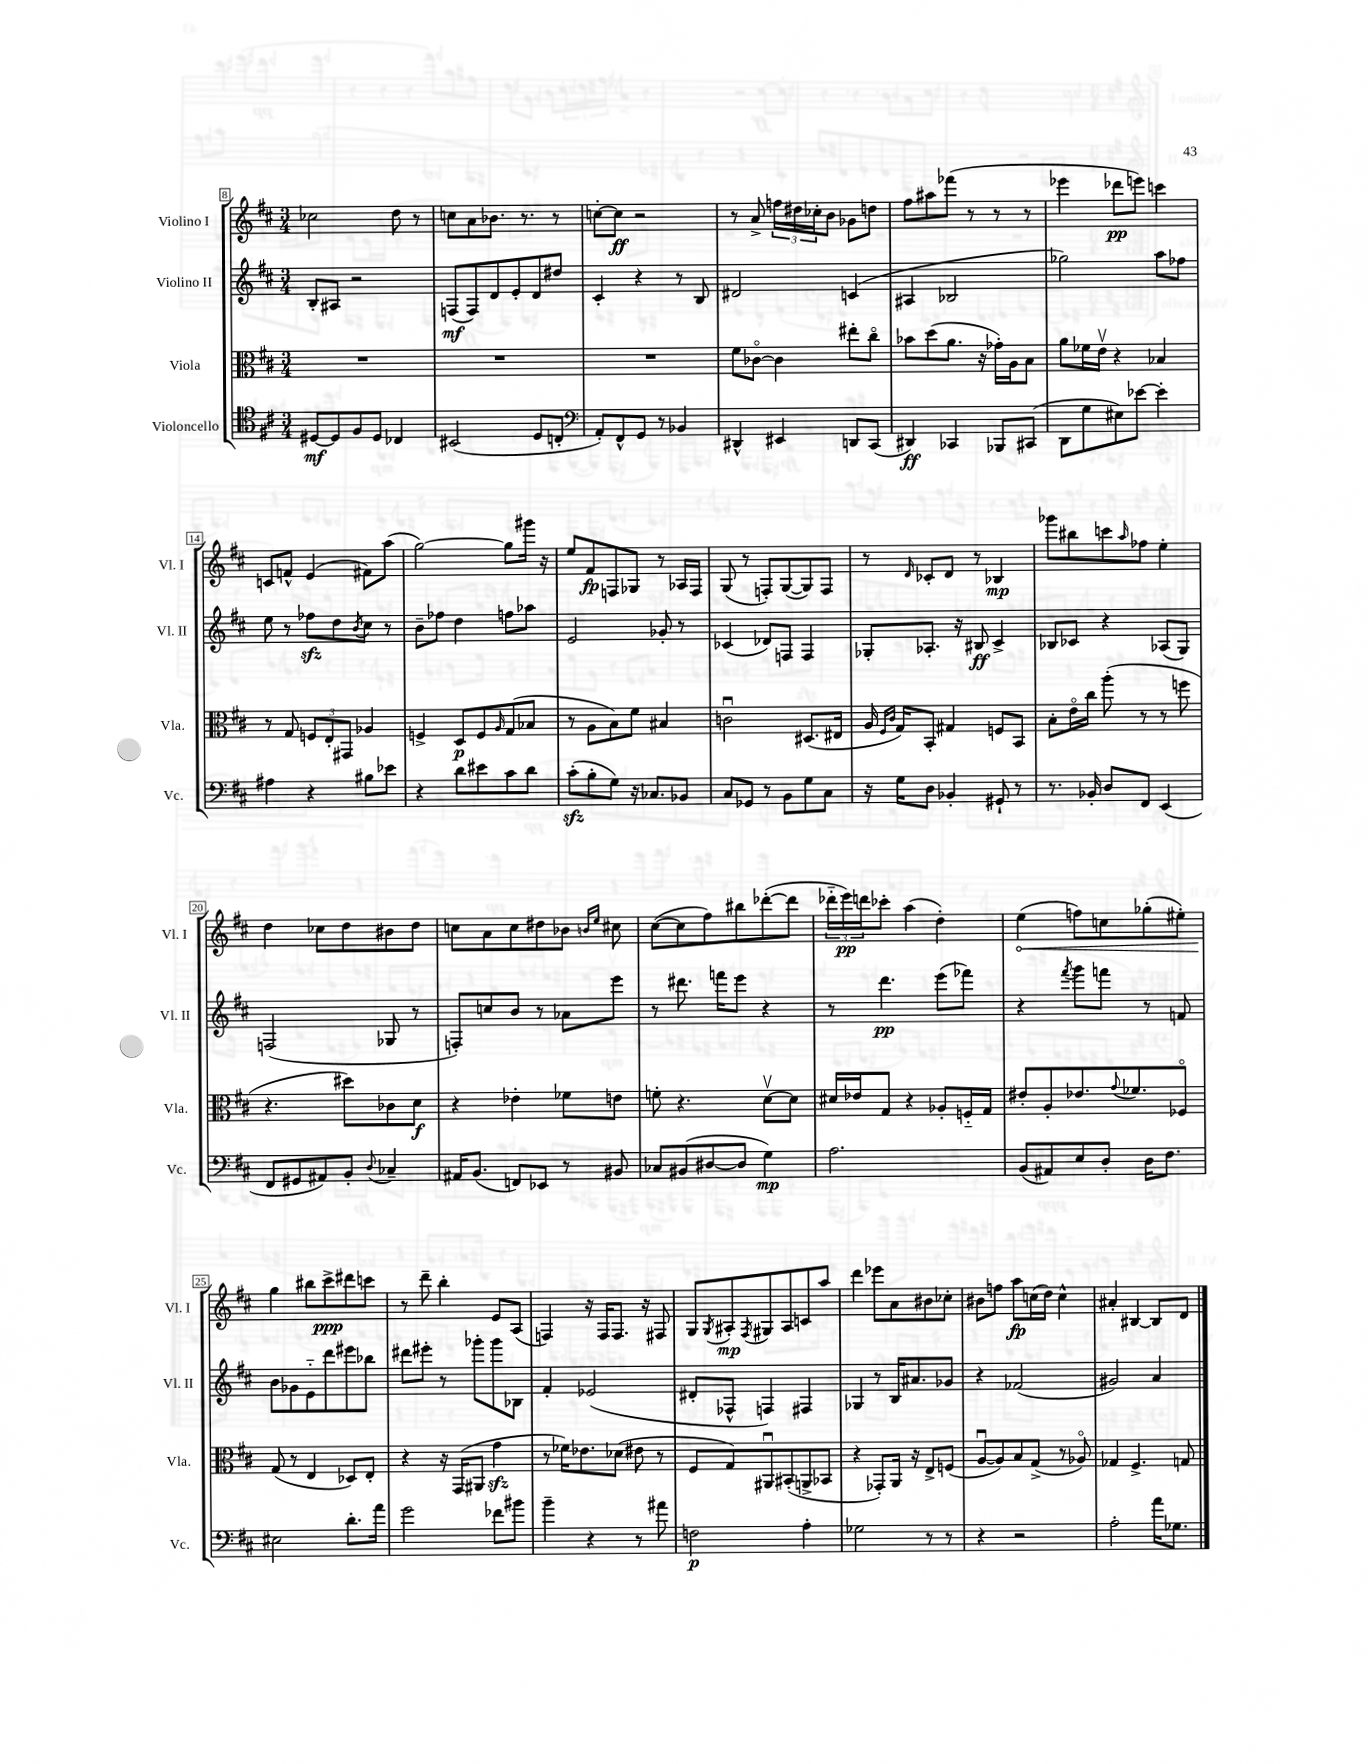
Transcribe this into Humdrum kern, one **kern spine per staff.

**kern	**kern	**kern	**kern
*staff4	*staff3	*staff2	*staff1
*clefC4	*clefC3	*clefG2	*clefG2
*k[f#c#]	*k[f#c#]	*k[f#c#]	*k[f#c#]
*M3/4	*M3/4	*M3/4	*M3/4
[8D#/L	2.r	8B'/L	2cc-\
8D#/]	.	8A#/J	.
8F#/	.	2r	.
8D#/J	.	.	.
4C-/	.	.	8dd\
.	.	.	8r
=	=	=	=
(2BB#/	2.r	(8F/L	8cc\L
.	.	8F/)	8a\
.	.	8d/	8.b-\J
.	.	8e'/	.
.	.	.	8.r
8D/L	.	8d/	.
8C'/J	.	8dd#/J	8r
=	=	=	=
*clefF4	*	*	*
8AA'/L)	2.r	4c#'/	[8cc'\L
8FF#^^/	.	.	8cc\]J
8GG/J	.	4r	2r
8r	.	.	.
4BB-/	.	8r	.
.	.	8B/	.
=	=	=	=
4DD#^^/	8f#\L	2d#/	8r
.	[8c-o\J	.	8a^/
4EE#/	4c-\]	.	24ff\LL
.	.	.	24dd#\
.	.	.	24cc-'\J
.	.	.	8b\J
8DD/L	8ee#'\L	(4c/	8g-\L
(8CC#/J	8cc#o\J	.	8dd\J
=	=	=	=
4DD#/)	8b-\L	4A#/	8ff#\L
.	(8dd\	.	8aa#\
4CC-/	8.a\J	2B-/	(8fff-\J
.	.	.	8r
.	16r	.	.
8BBB-/L	16g-'\LL)	.	8r
.	16A\J	.	.
(8CC#/J	8B\J	.	8r
=	=	=	=
8DD\L	8a\L	2gg-\)	4eee-\
8G\	16f-\L	.	.
.	16ev\JJ	.	.
8E#\)	4r	.	8ddd-\L
[8e-\J	.	.	8eee\J)
4e-'\]	4B-/	8aa\L	4ccc\
.	.	8ff-\J	.
=	=	=	=
4A#\	8r	8ee\	8c/L
.	8G/	8r	8f^^/J
4r	12F/L	8ff-\L	(4e/
.	12E'/	.	.
.	.	8dd\	.
.	12GG#/J	.	.
.	.	8qb/	.
8B#\L	4A-/	8cc#\J	8f#\L)
8e-\J	.	8r	(8aa\J
=	=	=	=
4r	4F^/	8b~\L	[2gg\)
.	.	8ff-\J	.
8d\L	8D/L	4dd\	.
8e#\	8F/	.	.
.	16qqA/	.	.
8c#\	(8G/	8ff\L	8gg\]L
8d\J	8B-/J	8aa-\J	16ggg#\Jk
.	.	.	16r
=	=	=	=
(8c#'\L	8r	2e/	8ee/L
8B'\	8A\L	.	8f#/
8G\J)	8B\)	.	8F/
16r	8f#\J	.	8G-/J
8.C-/L	.	.	.
.	4B#/	8g-'/	8r
8BB-/J	.	8r	16A-/LL
.	.	.	16F/JJ
=	=	=	=
8C#/L	2cu\	(4c-/	(8G/
8GG-/J	.	.	8r
8r	.	8d-/L)	8F'/L)
8BB\L	.	8F/J	([8G/
8G\	(8.D#/L	4F/	8G/])
8C#\J	.	.	8F/J
.	16E#/Jk	.	.
=	=	=	=
16r	16A/	8G-'/L	8r
.	16qqF#/LL	.	.
.	16qqc#/JJ	.	.
16G\LK	16G/LK)	.	.
.	.	.	16qqd/
8D\J	8BB'/J	8.A-'/J	8c-'/L
4BB-'/	4G#/	.	8d/J
.	.	16r	.
.	.	8B#/	8r
8GG#`/	8F/L	4c#^/	4B-/
8r	8BB/J	.	.
=	=	=	=
8.r	8B'\L	8B-/L	8ggg-\L
.	16eo\L	8c-/J	8bb#\
16BB-'/	16cc#\JJ	.	.
8D/L	(8aa'\	4r	8ccc\
.	.	.	16qqaa/
8FF#/J	8r	.	8ff-\J
(4EE/	8r	(8A-/L	4ee'\
.	8ff\	8G/J)	.
=	=	=	=
8FF#/L	4.r	(2F/	4dd\
8GG#/	.	.	.
8AA#/)	.	.	8cc-\L
8BB'/J	8dd#\L)	.	8dd\
8qqD/	.	.	.
4C-~/	8c-\	8G-/	8b#\
.	8d\J	8r	8dd\J
=	=	=	=
16AA#/LK	4r	8F'/L)	8cc\L
(8.BB/J	.	.	.
.	.	8cc/	8a\
8FF/L)	4e-'\	8b/J	8cc\
8EE-/J	.	8r	8dd#\
8r	8f-\L	8a-\L	8b-\J
.	.	.	16qqb/LL
.	.	.	16qqee/JJ
8BB#/	8e\J	8eee\J	8cc#\
=	=	=	=
8C-/L	8f'\	8r	([8cc#\L
(8BB#/	4.r	8.ddd#\	8cc#\]
[8D#/	.	.	8ff#\)
.	.	16fff\LK	.
8D#/]J	.	8eee\J	8bb#\
4G\)	[8dv\L	4r	([8ddd-'\
.	8d\]J	.	8ddd-\]J
=	=	=	=
2.A\	16d#/LL	8r	24ddd-'~\LL
.	.	.	24eee\)
.	16e-/J	.	.
.	.	.	24ddd\J
.	8G/J	4.ddd\	8ccc-'\J
.	4r	.	(4aa\
.	8A-'/L	(8eee\L	4dd'\)
.	16F'~/L	8fff-\J)	.
.	16G/JJ	.	.
=	=	=	=
(8BB/L	8e#'/L	4r	(4ee\
8AA#/)	8A'/	.	.
.	.	8qfff#/	.
8E/	8.e-/	8ggg\L	8ff\L)
8D'/J	.	8fff\J	8cc\
.	8qqg/	.	.
.	8.f-/	.	.
16D\LK	.	8r	(8gg-'\
8.F#\J	.	.	.
.	8F-o/J	8f/	8ee#'\J)
=	=	=	=
2E#\	(8G/	8b\L	4gg\
.	8r	8g-\	.
.	4E/	8e'~\	8bb#\L
.	.	8ddd\	8ccc#^\
8.d'\L	8D-/L)	8eee#\	8ddd#\
.	8E'/J	8bb-\J	8ccc\J
16a\Jk	.	.	.
=	=	=	=
2g\	4r	8ddd#\L	8r
.	.	8eee#'\J	8ddd~\
.	16r	8r	4bb'\
.	(16GG/LK	.	.
.	8AA#/J	8ggg-'\L	.
8f-\L	4g\	8ggg-\	8e/L
8b#\J	.	8B-\J	(8A/J
=	=	=	=
4b~\	8r	4f#'/	4F/)
.	16f-\LK)	.	.
.	8.e-\	.	.
4r	.	(2e-/	16r
.	.	.	16F/LK
.	(8d-\J	.	8.F/J
8r	8e#\	.	.
.	.	.	16r
8a#\	8r	.	8F#/
=	=	=	=
2F\	8F#/L	8d#'/L	8G/L
.	.	.	8qG/
.	8G/)	8F-^^/J	8A#'/
.	.	.	8qF#/
.	8AA#u/	4F/)	8G#/
.	(8BB#'/	.	8A#/
4A'\	8AA^/	4F#/	8c/
.	8BB-/J	.	8aa/J
=	=	=	=
2G-\	4r	4G-/	4ddd\
.	8GG-'/L)	8r	8eee-\L
.	16AA/Jk	16B/LK	8a\
.	16r	8.a#/	.
8r	8E^/L	.	8b#\
8r	(8F/J	8g-/J	8cc-'\J
=	=	=	=
4r	[8Au/L	4r	8b#\L
.	8A/])	.	8ff\J
2r	8B/	(2f-/	8aa\L
.	(8G^/J	.	(16cc\L
.	.	.	16dd\JJ)
.	8r	.	4cc^^\
.	8A-o/)	.	.
=	=	=	=
2A'\	4G-/	2g#/)	4a#'/
.	4.F#^/	.	[4B#/
16a\LK	.	4a/	8B#/]L
8.G-\J	.	.	.
.	8G/	.	8d/J
==	==	==	==
*-	*-	*-	*-
